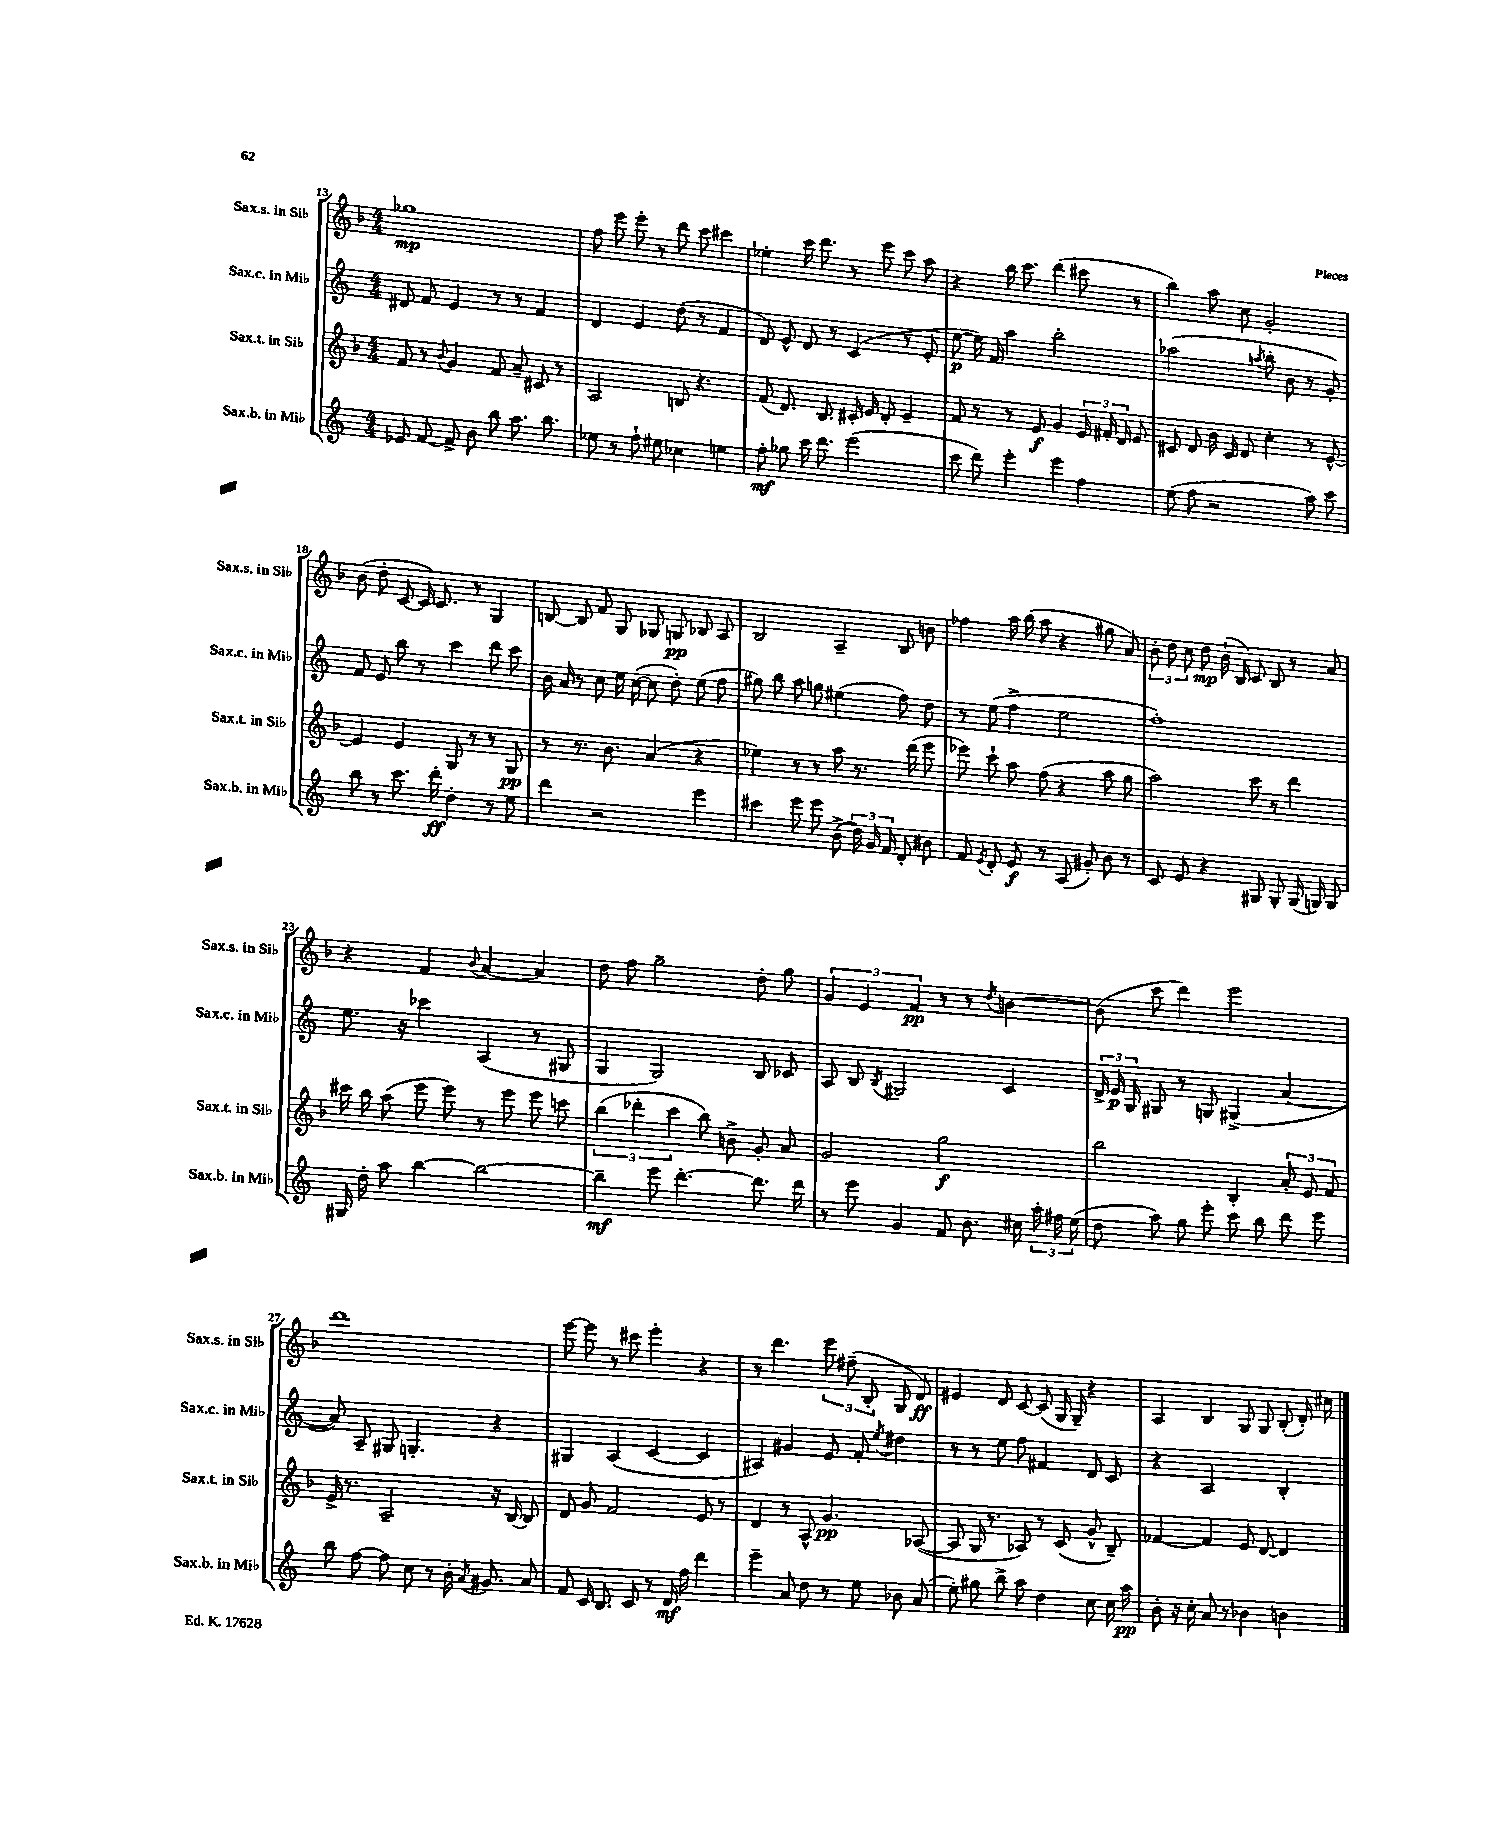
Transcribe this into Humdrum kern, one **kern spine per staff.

**kern	**dynam	**kern	**dynam	**kern	**dynam	**kern	**dynam
*part4	*part4	*part3	*part3	*part2	*part2	*part1	*part1
*staff4	*staff4	*staff3	*staff3	*staff2	*staff2	*staff1	*staff1
*I"Sax.b. in Mi♭	*	*I"Sax.t. in Si♭	*	*I"Sax.c. in Mi♭	*	*I"Sax.s. in Si♭	*
*I'Sax.b. in Mi♭	*	*I'Sax.t. in Si♭	*	*I'Sax.c. in Mi♭	*	*I'Sax.s. in Si♭	*
*clefG2	*	*clefG2	*	*clefG2	*	*clefG2	*
*k[]	*	*k[b-]	*	*k[]	*	*k[b-]	*
*M4/4	*	*M4/4	*	*M4/4	*	*M4/4	*
=13	=13	=13	=13	=13	=13	=13	=13
8e-X/	.	8f/	.	8d#X/	.	1gg-X	mp
[8f/	.	8r	.	8f/	.	.	.
.	.	8qqb-/	.	.	.	.	.
8f^/]	.	4g/	.	4e/	.	.	.
8b\	.	.	.	.	.	.	.
8bb\	.	8f/	.	8r	.	.	.
8.aa\	.	8a~/	.	8r	.	.	.
.	.	8c#X/	.	4f/	.	.	.
8.bb\	.	.	.	.	.	.	.
.	.	8r	.	.	.	.	.
=14	=14	=14	=14	=14	=14	=14	=14
8ee-X\	.	2A/	.	4d/	.	8ff\	.
8r	.	.	.	.	.	8eee\	.
8ff`\	.	.	.	4e/	.	8eee'\	.
8ee#X\	.	.	.	.	.	8r	.
4cc-X\	.	8Bn/	.	(8dd\	.	8ddd\	.
.	.	4.r	.	8r	.	8ccc\	.
4een\	.	.	.	4f/	.	4ccc#X\	.
=15	=15	=15	=15	=15	=15	=15	=15
8ff'\	mf	(8f/	.	8d/)	.	4ee-X'\	.
8gg-X\	.	8.d/)	.	8e^^/	.	.	.
16ccc\	.	.	.	8d/	.	16ccc\	.
8.ddd\	.	8.B-/	.	.	.	8.ddd\	.
.	.	.	.	8r	.	.	.
(2eee\	.	16c#X'/	.	(4c/	.	8r	.
.	.	16e/	.	.	.	.	.
.	.	8d'/	.	.	.	8eee\	.
.	.	4e~/	.	8r	.	8ccc\	.
.	.	.	.	8e'/	.	8aa\	.
=16	=16	=16	=16	=16	=16	=16	=16
8ccc\	.	8f/	.	[8ee\	p	4r	.
8ddd\)	.	8r	.	16ee\])	.	.	.
.	.	.	.	16f/	.	.	.
4eee'\	.	8r	.	4aa\	.	16bb-\	.
.	.	.	.	.	.	8.ccc\	.
.	.	8e/	f	.	.	.	.
4eee\	.	4g/	.	2bb'\	.	(4ddd\	.
4ff\	.	24e/	.	.	.	8ccc#X\	.
.	.	24f#X'/	.	.	.	.	.
.	.	24d/	.	.	.	.	.
.	.	8e/	.	.	.	8r	.
=17	=17	=17	=17	=17	=17	=17	=17
(8ee\	.	8c#X/	.	(2aa-X\	.	4bb-\)	.
8ff\	.	8d/	.	.	.	.	.
2r	.	16b-\	.	.	.	8aa\	.
.	.	16c#/	.	.	.	.	.
.	.	8d/	.	.	.	8cc\	.
.	.	.	.	8qaan/	.	.	.
.	.	4cc'\	.	8bb'\	.	2g'/	.
.	.	.	.	8b\	.	.	.
8aa\)	.	8r	.	8r	.	.	.
8ccc\	.	[8e^^/	.	8g'/)	.	.	.
!!LO:LB:g=z
=18	=18	=18	=18	=18	=18	=18	=18
8bb\	.	4e/]	.	8f/	.	(8b-\	.
8r	.	.	.	8e/	.	8dd'\	.
8.ccc\	.	4e/	.	8bb\	.	[8c/	.
.	.	.	.	8r	.	16c/])	.
16ddd'\	ff	.	.	.	.	8.c/	.
4dd'\	.	8G/	.	4ccc\	.	.	.
.	.	8r	.	.	.	8r	.
8r	.	8r	.	8ddd\	.	4G/	.
8ee\	.	8G/	pp	8ccc\	.	.	.
=19	=19	=19	=19	=19	=19	=19	=19
4ddd\	.	8r	.	16b\	.	[8Bn/	.
.	.	.	.	16a/	.	.	.
.	.	8.r	.	8r	.	8B/]	.
2r	.	.	.	8cc\	.	8f/	.
.	.	8.b-\	.	.	.	.	.
.	.	.	.	16ee\	.	8G/	.
.	.	.	.	([16cc\	.	.	.
.	.	(4a/	.	8cc\]	.	8G-X/	.
.	.	.	.	8dd'\)	.	8Gn/	pp
4eee\	.	4r	.	(8ee\	.	8B-X/	.
.	.	.	.	8ff\	.	8A/	.
=20	=20	=20	=20	=20	=20	=20	=20
4ccc#X\	.	4ee-X\)	.	8gg#X\)	.	2B-/	.
.	.	.	.	8bb\	.	.	.
8eee\	.	8r	.	8aa\	.	.	.
8eee\	.	8r	.	8ggn\	.	.	.
(8b^\	.	8aa\	.	(4ee#X\	.	4A~/	.
24dd\)	.	8.r	.	.	.	.	.
24g/	.	.	.	.	.	.	.
24f/	.	.	.	.	.	.	.
8d'/	.	.	.	8ff\)	.	8B-/	.
.	.	(16ddd\	.	.	.	.	.
8b#X\	.	8eee\	.	8dd\	.	8bn\	.
=21	=21	=21	=21	=21	=21	=21	=21
8f/	.	8eee-X\)	.	8r	.	4ff-X\	.
8qe/	.	.	.	.	.	.	.
8d'/	.	8ccc`\	.	(8ee\	.	.	.
8e/	f	8aa\	.	4ff^\	.	16aa\	.
.	.	.	.	.	.	(16bb-\	.
8r	.	(8ff\	.	.	.	8aa\	.
(8A/	.	4r	.	2ee\	.	4r	.
8g#X'/)	.	.	.	.	.	.	.
8b\	.	8aa\	.	.	.	8gg#X\	.
8r	.	8gg\	.	.	.	8a/)	.
=22	=22	=22	=22	=22	=22	=22	=22
8c/	.	2aa\)	.	1ff')	.	12b-'\	.
.	.	.	.	.	.	12dd\	.
8e/	.	.	.	.	.	.	.
.	.	.	.	.	.	12cc\	.
4r	.	.	.	.	.	8dd\	mp
.	.	.	.	.	.	(16b-`\	.
.	.	.	.	.	.	16B-/)	.
8G#X/	.	8ccc\	.	.	.	8c/	.
8G#'/	.	8r	.	.	.	8B-/	.
(16G#/	.	4ddd\	.	.	.	8r	.
16Gn/)	.	.	.	.	.	.	.
8G/	.	.	.	.	.	8a/	.
!!LO:LB:g=z
=23	=23	=23	=23	=23	=23	=23	=23
16G#X/	.	16ccc#X\	.	8.ee\	.	4r	.
16dd'\	.	16bb-\	.	.	.	.	.
8aa\	.	(8aa\	.	.	.	.	.
.	.	.	.	16r	.	.	.
[4bb\	.	8eee\	.	4ccc-X\	.	4f/	.
.	.	8eee\)	.	.	.	.	.
.	.	.	.	.	.	8qqb-/	.
2bb\_	.	8r	.	(4A/	.	[4a/	.
.	.	8eee\	.	.	.	.	.
.	.	8eee\	.	8r	.	4a/]	.
.	.	8cccn\	.	8G#X/	.	.	.
=24	=24	=24	=24	=24	=24	=24	=24
4bb~\]	mf	(6bb-\	.	4G/	.	8dd\	.
.	.	.	.	.	.	8ff\	.
.	.	6ddd-X'\	.	.	.	.	.
8eee\	.	.	.	2G/)	.	2gg~\	.
.	.	6ccc\	.	.	.	.	.
[4.ddd'\	.	.	.	.	.	.	.
.	.	8bb-\)	.	.	.	.	.
.	.	8bn^\	.	.	.	.	.
8.ddd\]	.	8g'/	.	8B/	.	8dd'\	.
.	.	8a/	.	8c-X/	.	8gg\	.
16ddd\	.	.	.	.	.	.	.
=25	=25	=25	=25	=25	=25	=25	=25
8r	.	2g/	.	8A/	.	6g/	.
8eee\	.	.	.	8B/	.	.	.
.	.	.	.	.	.	6e/	.
.	.	.	.	8qB/	.	.	.
4g/	.	.	.	2G#X/	.	.	.
.	.	.	.	.	.	6f/	pp
8f/	.	2gg\	f	.	.	8r	.
8.b\	.	.	.	.	.	8r	.
.	.	.	.	.	.	8qdd/	.
.	.	.	.	4c/	.	[4bn\	.
16cc#X\	.	.	.	.	.	.	.
24aa'\	.	.	.	.	.	.	.
24ff#X\	.	.	.	.	.	.	.
(24ee\	.	.	.	.	.	.	.
=26	=26	=26	=26	=26	=26	=26	=26
8dd\	.	2bb-\	.	24d^/	.	(8b\]	.
.	.	.	.	24e/	p	.	.
.	.	.	.	24G/	.	.	.
8aa\)	.	.	.	8G#X/	.	8ccc\	.
8gg\	.	.	.	8r	.	4ddd\)	.
8eee'\	.	.	.	8Gn/	.	.	.
8ccc\	.	4B-'/	.	(4G#X^/	.	2eee\	.
8bb\	.	.	.	.	.	.	.
8ddd\	.	12a'/	.	[4a/	.	.	.
.	.	12e/	.	.	.	.	.
8eee\	.	.	.	.	.	.	.
.	.	12f/	.	.	.	.	.
!!LO:LB:g=z
=27	=27	=27	=27	=27	=27	=27	=27
8bb\	.	16e^/	.	8a/])	.	1ddd	.
.	.	8.r	.	.	.	.	.
[8ff\	.	.	.	8A~/	.	.	.
8ff\]	.	2A~/	.	8G#X/	.	.	.
8cc\	.	.	.	4.Gn'/	.	.	.
8r	.	.	.	.	.	.	.
16b'\	.	.	.	.	.	.	.
8qa/	.	.	.	.	.	.	.
8.g#X/	.	.	.	.	.	.	.
.	.	16r	.	4r	.	.	.
.	.	[16B-/	.	.	.	.	.
8a/	.	8B-/]	.	.	.	.	.
=28	=28	=28	=28	=28	=28	=28	=28
8f/	.	8d/	.	4G#X/	.	[8eee\	.
16c/	.	8g/	.	.	.	8eee\]	.
8.B/	.	.	.	.	.	.	.
.	.	2f/	.	(4A/	.	8r	.
8c/	.	.	.	.	.	8ccc#X\	.
8r	.	.	.	[4c/	.	4eee'\	.
16d/	mf	.	.	.	.	.	.
16ff\	.	.	.	.	.	.	.
4ddd\	.	8e/	.	4c/]	.	4r	.
.	.	8r	.	.	.	.	.
=29	=29	=29	=29	=29	=29	=29	=29
4eee~\	.	4d/	.	4A#X/)	.	8r	.
.	.	.	.	.	.	4.ddd\	.
8a/	.	8r	.	4g#X/	.	.	.
8dd\	.	8A^^/	.	.	.	.	.
8r	.	4.g/	pp	8e/	.	12eee\	.
.	.	.	.	.	.	(12ff#X~\	.
8ee\	.	.	.	8f'/	.	.	.
.	.	.	.	.	.	12B-'/	.
.	.	.	.	8qee/	.	.	.
8b-X\	.	.	.	4dd#X\	.	8G/	.
(8a/	.	([8A-X/	.	.	.	8d/)	ff
=30	=30	=30	=30	=30	=30	=30	=30
8ee'\)	.	8A-/]	.	8r	.	4e#X/	.
8gg#X\	.	16G/	.	8r	.	.	.
.	.	8.r	.	.	.	.	.
8bb^\	.	.	.	8ee\	.	8d/	.
8aa\	.	8A-X/)	.	8ff\	.	[8c/	.
4dd\	.	8r	.	4f#X/	.	(8c/]	.
.	.	(8c/	.	.	.	16G/	.
.	.	.	.	.	.	16G~/)	.
8cc\	.	8g^^/	.	8d/	.	4r	.
16cc\	.	8B-~/)	.	8c/	.	.	.
16aa\	pp	.	.	.	.	.	.
=31	=31	=31	=31	=31	=31	=31	=31
8b'\	.	[4f-X/	.	4r	.	4A/	.
16r	.	.	.	.	.	.	.
16cc'\	.	.	.	.	.	.	.
8a/	.	4f-/]	.	2A/	.	4B-/	.
8r	.	.	.	.	.	.	.
4b-X\	.	8e/	.	.	.	8G/	.
.	.	[8d/	.	.	.	8G/	.
4bn\	.	4d/]	.	4B'/	.	(8B-'/	.
.	.	.	.	.	.	16d'/)	.
.	.	.	.	.	.	16cc#X\	.
==	==	==	==	==	==	==	==
*-	*-	*-	*-	*-	*-	*-	*-
